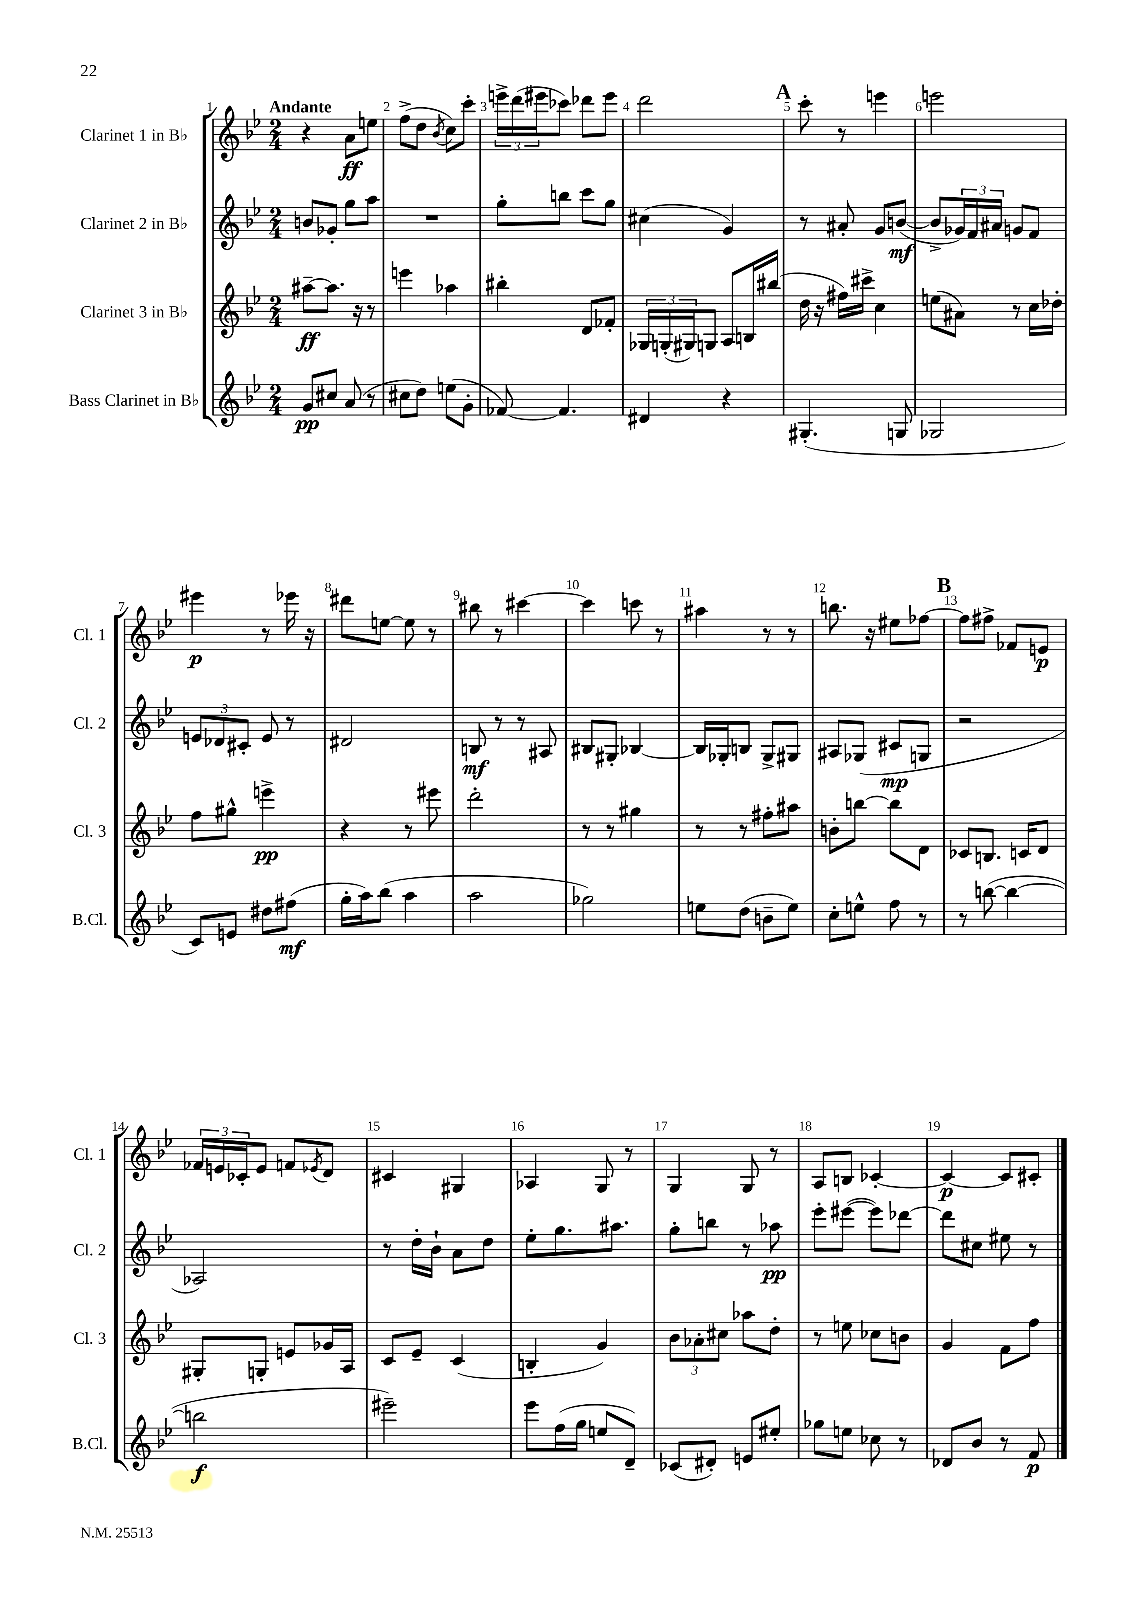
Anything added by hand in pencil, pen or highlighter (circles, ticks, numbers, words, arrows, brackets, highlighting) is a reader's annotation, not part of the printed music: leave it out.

**kern	**kern	**kern	**kern
*staff4	*staff3	*staff2	*staff1
*clefG2	*clefG2	*clefG2	*clefG2
*k[b-e-]	*k[b-e-]	*k[b-e-]	*k[b-e-]
*M2/4	*M2/4	*M2/4	*M2/4
8g	[8aa#~	8b	4r
8cc#	8.aa#]	8g-'	.
(8a	.	8gg	8a
.	16r	.	.
8r	8r	8aa	8ee
=	=	=	=
8cc#	4eee	2r	(8ff^
8dd)	.	.	8dd
.	.	.	8qb-
(8ee	4aa-	.	8cc)
8g'	.	.	8ccc'
=	=	=	=
[8f-)	4bb#'	8gg'	24eee^
.	.	.	(24ddd
.	.	.	24eee#
4.f-]	.	8bb	8ccc-)
.	8d	8ccc	8ddd-
.	8f-'	8gg	8eee#
=	=	=	=
4d#	24G-	(4cc#	2ddd
.	(24G'	.	.
.	24G#)	.	.
.	8G	.	.
4r	8A	4g)	.
.	16B	.	.
.	(16bb#	.	.
=	=	=	=
(4.G#'	16dd	8r	8ccc'
.	16r	.	.
.	16ff#)	8a#'	8r
.	16ccc#^	.	.
.	4cc	8g	4eee
8G	.	([8b	.
=	=	=	=
2G-	(8ee	8b^]	2eee
.	8a#)	24g-)	.
.	.	24f	.
.	.	24a#	.
.	8r	8g	.
.	16cc	8f	.
.	16dd-'	.	.
=	=	=	=
8c)	8ff	12e	4eee#
.	.	12d-	.
8e	8gg#^^	.	.
.	.	12c#'	.
8dd#	4eee^	8e	8r
(8ff#	.	8r	16eee-
.	.	.	16r
=	=	=	=
16gg'	4r	2d#	8ddd#
16aa)	.	.	.
(8bb-	.	.	[8ee
4aa	8r	.	8ee]
.	8eee#	.	8r
=	=	=	=
2aa	2ddd'	8B	8bb#
.	.	8r	8r
.	.	8r	[4ccc#
.	.	8A#	.
=	=	=	=
2gg-)	8r	8B#	4ccc#]
.	8r	8G#'	.
.	4gg#	[4B-	8ccc
.	.	.	8r
=	=	=	=
8ee	8r	16B-]	4aa#
.	.	16G-'	.
(8dd	8r	8B	.
8b~	8ff#'	8G-^	8r
8ee)	8aa#	8G#	8r
=	=	=	=
8cc'	8b'	8A#	8.bb
8ee^^	[8bb	(8G-	.
.	.	.	16r
8ff	8bb]	8c#	8ee#
8r	8d	8G	[8ff-
=	=	=	=
8r	8c-	2r	8ff-]
([8bb	8.B	.	8ff#^
4bb_	.	.	8f-
.	16c	.	.
.	8d	.	8e
=	=	=	=
2bb]	8G#'	2A-)	24f-
.	.	.	24e
.	.	.	24c-'
.	8G'	.	8e
.	8e	.	8f
.	.	.	8qe-
.	16g-	.	8d
.	16A	.	.
=	=	=	=
2eee#~)	8c	8r	4c#
.	8e-~	16dd'	.
.	.	16b-`	.
.	(4c	8a	4G#
.	.	8dd	.
=	=	=	=
8eee-	4B'	8ee-'	4A-
(16ff	.	8.gg	.
16gg	.	.	.
8ee	4g)	.	8G
.	.	8.aa#	.
8d~)	.	.	8r
=	=	=	=
(8c-	12b-	8gg'	4G
.	12a-'	.	.
8d#')	.	8bb	.
.	12cc#	.	.
8e	8aa-	8r	8G
8ee#'	8dd'	8aa-	8r
=	=	=	=
8gg-	8r	8eee-'	8A
8ee	8ee	([8eee#	8B
8cc-	8cc-	8eee#])	[4c-'
8r	8b	[8ddd-	.
=	=	=	=
8d-	4g	8ddd-]	4c-_
8b-	.	8cc#	.
8r	8f	8ee#	8c-]
8f	8ff	8r	8c#'
==	==	==	==
*-	*-	*-	*-
